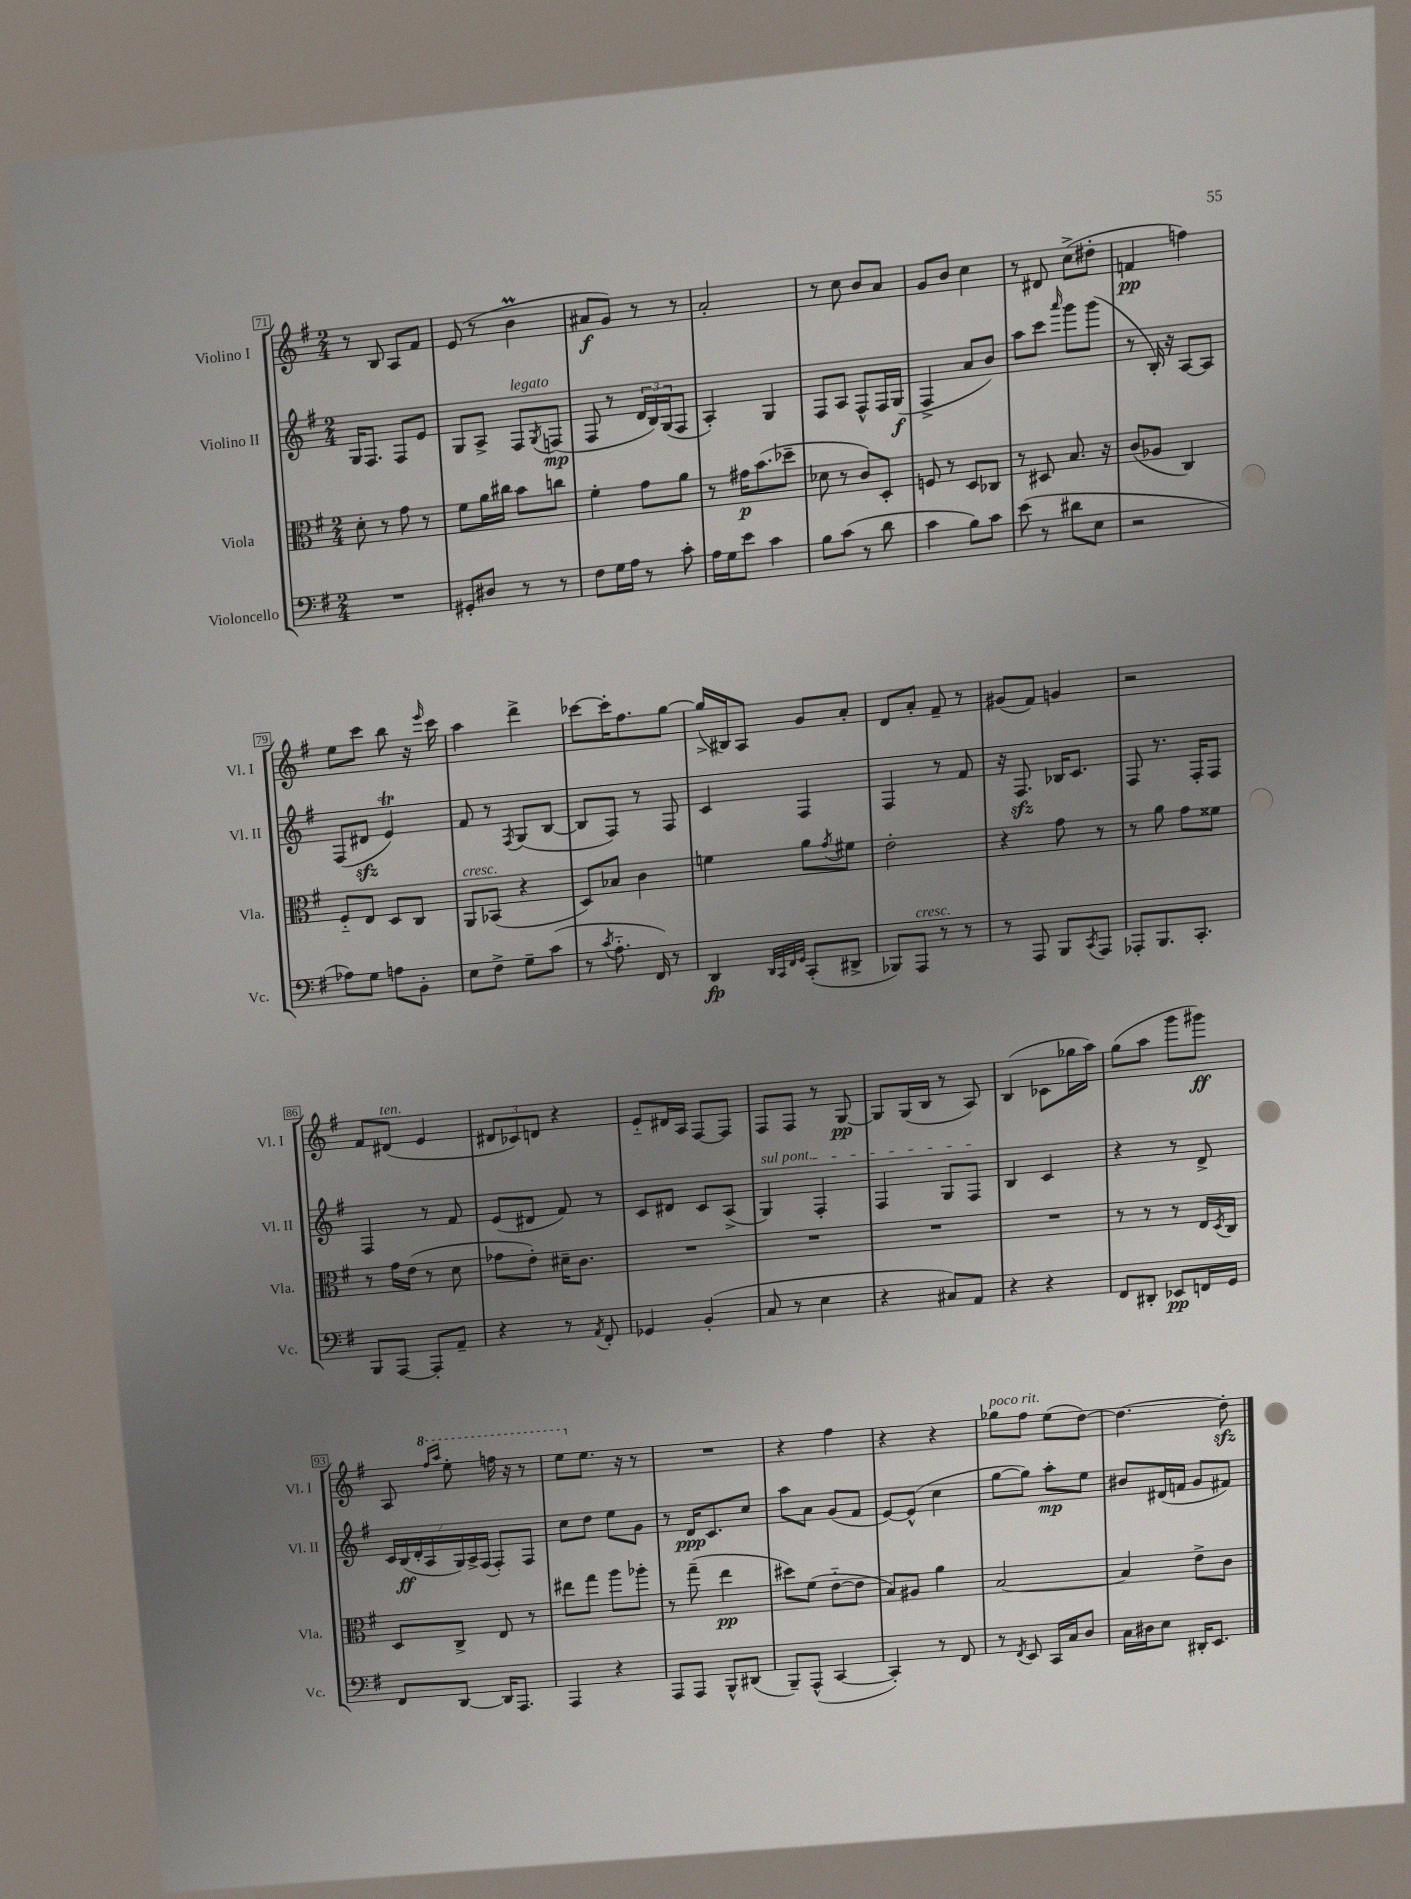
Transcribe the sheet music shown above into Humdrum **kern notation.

**kern	**kern	**kern	**kern
*staff4	*staff3	*staff2	*staff1
*clefF4	*clefC3	*clefG2	*clefG2
*k[f#]	*k[f#]	*k[f#]	*k[f#]
*M2/4	*M2/4	*M2/4	*M2/4
2r	8d'	16G	8r
.	.	8.F#	.
.	8r	.	8B
.	8g	8F#	8A
.	8r	8e	8f#
=	=	=	=
8GG#'	8f#	8G	(8e
8D#	16a	8A^	8r
.	16cc#	.	.
8r	8b	8F#	4b
.	.	8qG	.
8r	8cc	(8F	.
=	=	=	=
8F#	4f#'	8F#	8a#
16G	.	8r	8g)
16A	.	.	.
8r	8g	24d	8r
.	.	24B)	.
.	.	(24G	.
8c'	8a	8F#	8r
=	=	=	=
16A	8r	4A')	2a'
16G	.	.	.
8e	16g#	.	.
.	(8.b	.	.
4c	.	4G	.
.	8dd-~	.	.
=	=	=	=
8B	8d-	8F#	8r
(8c	8r	8A	8cc
8r	8c)	8F#^^	8b
8d	8D'	16F#	8a
.	.	(16G	.
=	=	=	=
4c	8F	4F#^	8g
.	8r	.	8b
8B)	8D	8a	4cc
8c	8C-	8b)	.
=	=	=	=
(8e	8r	8aa	8r
8r	8D#	8ccc	8d#
.	.	16qqaaa	.
8d#	8.B	8ggg	(8cc^
8E	.	(8ggg	8dd#'
.	16r	.	.
=	=	=	=
2r	(8c	8r	4f
.	8A-	16B')	.
.	.	16r	.
.	4C)	[8A	4ff)
.	.	8A]	.
=	=	=	=
8A-)	8F#'~	(8F#	8ee
8G	8E	8d#	8ccc
8A	8D	4e)	8bb
8BB'	8C	.	16r
.	.	.	16qqeee
.	.	.	16ccc
=	=	=	=
8E	8AA	8f#	4aa
8F#^	(8BB-	8r	.
.	.	8qF#	.
8G~	4r	(8G	4ddd^
(8c	.	[8B	.
=	=	=	=
8r	8D)	8B]	[8ccc-
8qc	.	.	.
8.A'~	8B-	8F#)	16ccc-']
.	.	.	8.ff#
.	4c	8r	.
16FF#)	.	.	.
8r	.	8F#	[8gg
=	=	=	=
4DD	4f	4c	(16gg^]
.	.	.	16B#)
.	.	.	8A
32qqDD	.	.	.
32qqCC	.	.	.
32qqFF#	.	.	.
32qqGG	.	.	.
(8CC'	8a	4F#	8g
.	8qg	.	.
8DD#^	8f#	.	8a'
=	=	=	=
8BBB-)	2e'	4F#	8d
8AAA	.	.	8a'
8r	.	8r	8f#~
8r	.	8f#	8r
=	=	=	=
8r	4r	16r	(8g#
.	.	8.F#	.
8AAA	.	.	8f#)
8BBB	8g	16B-	4g
.	.	8.c	.
8qCC	.	.	.
8AAA	8r	.	.
=	=	=	=
8AAA-'	8r	8F#	2r
8.BBB	8a	8.r	.
.	8g	.	.
8.CC'	.	16F#'	.
.	8f##	8F#	.
=	=	=	=
8BBB	8r	4F#	8f#
[8AAA	16g	.	(8d#
.	(16e	.	.
8AAA']	8r	8r	4e
8AA~	8d	8f#	.
=	=	=	=
4r	8g-	(8e	12d#
.	.	.	12c-)
.	8e')	8d#	.
.	.	.	12d
8r	16d#~	8f#)	4r
.	8.c	.	.
8qAA	.	.	.
8FF#'	.	8r	.
=	=	=	=
4GG-	2r	8c	8e'~
.	.	8d#	16d#
.	.	.	16A
(4BB'	.	8c	[8F#
.	.	(8A^	8F#]
=	=	=	=
8C	2r	4G)	8F#
8r	.	.	8F#
4E	.	4F#'	8r
.	.	.	[8G
=	=	=	=
4r	2r	4F#	8G]
.	.	.	(16G
.	.	.	16B
8C#)	.	8G	8r
8AA	.	8F#	8A)
=	=	=	=
4r	2r	4B	(4B
4r	.	4c	8c-
.	.	.	16gg-
.	.	.	16aa)
=	=	=	=
8FF#	8r	4r	(8gg
8DD#'	8r	.	8aa
8EE-	8r	8r	8ggg
16FF	16E	8d^	8ggg#)
.	8qD	.	.
16GG	16C	.	.
=	=	=	=
8FF#	8D	28c	8A
.	.	(28B	.
.	.	28d'	.
.	.	28A	.
.	.	.	16qqfff#
.	.	.	16qqaaa
[8DD	8C^	.	8eee'
.	.	28G)	.
.	.	28A^	.
.	.	(28F#	.
16DD]	8E	8F#')	16fff
8.AAA	.	.	16r
.	8r	8F#	8r
=	=	=	=
4AAA	8ee#	8cc	8eee
.	8gg	8dd	8.ee
4r	8aa	8ee	.
.	.	.	16r
.	8aa-'	8g	8r
=	=	=	=
8AAA	8r	8r	2r
8AAA	(8gg~	16d	.
.	.	8.c	.
8BBB^^	4ee	.	.
(8DD#	.	8cc	.
=	=	=	=
8BBB~)	8dd#)	8aa	4r
(8AAA^^	(8f#	8a	.
[4CC	[8e'~	(8g	4ff#
.	8e]	8f#	.
=	=	=	=
4CC'])	8B)	[8e)	4r
.	8A#	(8e^^]	.
8r	4a	4cc	4r
8FF#	.	.	.
=	=	=	=
8r	[2B	[8gg	8gg-
8qFF#	.	.	.
8EE	.	8gg])	8ff#
16CC	.	8aa'	(8ee
16C	.	.	.
8D	.	8ee	[8dd)
=	=	=	=
16C	4B]	8b#	4.dd_
16D#	.	.	.
8E	.	(16d#	.
.	.	16f	.
16DD#'	8e^	8g	.
8.EE	.	.	.
.	8c	8f#)	8dd']
==	==	==	==
*-	*-	*-	*-
